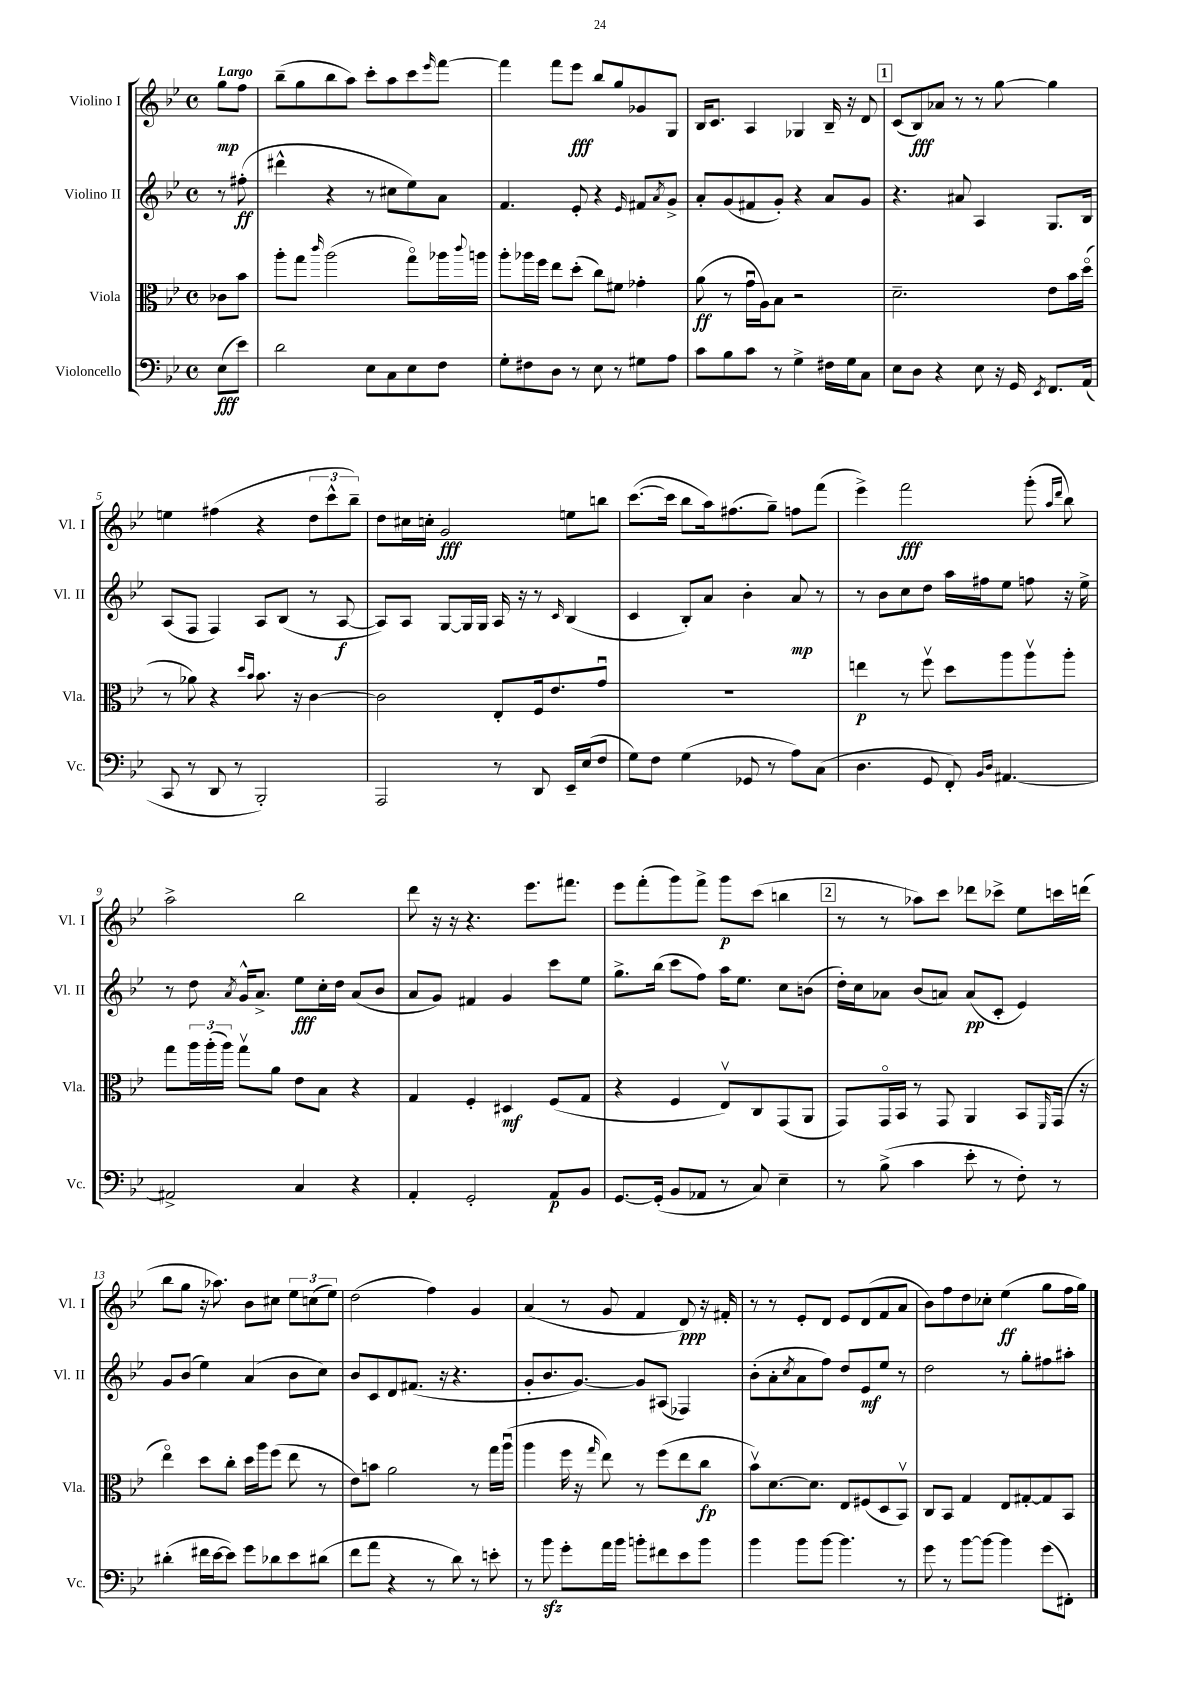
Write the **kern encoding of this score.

**kern	**dynam	**kern	**dynam	**kern	**dynam	**kern	**dynam
*part4	*part4	*part3	*part3	*part2	*part2	*part1	*part1
*staff4	*staff4	*staff3	*staff3	*staff2	*staff2	*staff1	*staff1
*I"Violoncello	*	*I"Viola	*	*I"Violino II	*	*I"Violino I	*
*I'Vc.	*	*I'Vla.	*	*I'Vl. II	*	*I'Vl. I	*
*clefF4	*	*clefC3	*	*clefG2	*	*clefG2	*
*k[b-e-]	*	*k[b-e-]	*	*k[b-e-]	*	*k[b-e-]	*
*M4/4	*	*M4/4	*	*M4/4	*	*M4/4	*
*met(c)	*	*met(c)	*	*met(c)	*	*met(c)	*
=	=	=	=	=	=	=	=
!	!	!	!	!	!	!LO:TX:a:B:t=Largo	!
(8E-\L	fff	8c-X\L	.	8r	.	8gg\L	mp
8e-\J)	.	8b-\J	.	(8ff#X'\	ff	8ff\J	.
=1	=1	=1	=1	=1	=1	=1	=1
2d\	.	8aa'\L	.	4ddd#X^^\	.	(8bb-~\L	.
.	.	8gg\J	.	.	.	8gg\	.
.	.	16qqccc/	.	.	.	.	.
.	.	(2aa\	.	4r	.	8bb-\	.
.	.	.	.	.	.	8aa\J)	.
8E-\L	.	.	.	8r	.	8ccc'\L	.
8C\	.	.	.	8cc#X\L	.	8aa\	.
8E-\	.	8gg\L)	.	8ee-\)	.	8ccc\	.
.	.	.	.	.	.	16qqeee-/	.
8F\J	.	16aa-X\L	.	8a\J	.	[8fff\J	.
.	.	8qqccc/	.	.	.	.	.
.	.	16aan\JJ	.	.	.	.	.
=2	=2	=2	=2	=2	=2	=2	=2
8G'\L	.	8aa'\L	.	4.f/	.	4fff\]	.
8F#X\	.	16aa-X\L	.	.	.	.	.
.	.	16ff\JJ	.	.	.	.	.
8D\J	.	8ee-\L	.	.	.	8fff\L	.
8r	.	(8dd'\J	.	8e-'/	.	8eee-\J	fff
8E-\	.	8cc\L)	.	4r	.	8bb-/L	.
8r	.	8f#X\J	.	.	.	8gg/	.
.	.	.	.	16qqe-/	.	.	.
8G#X\L	.	4g-X'\	.	8f#X/L	.	8g-X/	.
.	.	.	.	8qa/	.	.	.
8A\J	.	.	.	8g^/J	.	8G/J	.
=3	=3	=3	=3	=3	=3	=3	=3
8c\L	.	(8a\	ff	8a'/L	.	16B-/KL	.
.	.	.	.	.	.	8.c/J	.
8B-\	.	8r	.	(8g/	.	.	.
8c\J	.	16gu\LL	.	8f#X/	.	4A/	.
.	.	16A\J)	.	.	.	.	.
8r	.	8B-\J	.	8g'/J)	.	.	.
4G^\	.	2r	.	4r	.	4G-X/	.
16F#X\LL	.	.	.	8a/L	.	16B-~/	.
16G\J	.	.	.	.	.	16r	.
8C\J	.	.	.	8g/J	.	8d/	.
!!LO:REH:place=s1:t=1
=4	=4	=4	=4	=4	=4	=4	=4
8E-\L	.	2.d~\	.	4.r	.	(8c/L	.
8D\J	.	.	.	.	.	8B-/)	fff
4r	.	.	.	.	.	8a-X/J	.
.	.	.	.	8a#X/	.	8r	.
8E-\	.	.	.	4A/	.	8r	.
16r	.	.	.	.	.	[8gg\	.
16GG/	.	.	.	.	.	.	.
8qEE-/	.	.	.	.	.	.	.
8.FF/L	.	8e-\L	.	8.G/L	.	4gg\]	.
.	.	16b-\L	.	.	.	.	.
(16AA/Jk	.	(16dd\JJ	.	16B-/Jk	.	.	.
!!LO:LB:g=z
=5	=5	=5	=5	=5	=5	=5	=5
8CC/	.	8r	.	(8A/L	.	4een\	.
8r	.	8a-X\)	.	8F/J	.	.	.
8DD/	.	4r	.	4F/)	.	(4ff#X\	.
8r	.	.	.	.	.	.	.
.	.	16qqdd/LL	.	.	.	.	.
.	.	16qqb-/JJ	.	.	.	.	.
2BBB-'/)	.	8.b-\	.	8A/L	.	4r	.
.	.	.	.	(8B-/J	.	.	.
.	.	16r	.	.	.	.	.
.	.	[4c\	.	8r	.	12dd\L	.
.	.	.	.	.	.	12ccc^^\	.
.	.	.	.	[8A/	f	.	.
.	.	.	.	.	.	12bb-~\J)	.
=6	=6	=6	=6	=6	=6	=6	=6
2AAA/	.	2c\]	.	8A/L])	.	8dd\L	.
.	.	.	.	8A/J	.	16cc#X\L	.
.	.	.	.	.	.	16ccn'\JJ	.
.	.	.	.	[8G/L	.	2g/	fff
.	.	.	.	16G/L]	.	.	.
.	.	.	.	16G/JJ	.	.	.
8r	.	8E-'/L	.	16A/	.	.	.
.	.	.	.	16r	.	.	.
8DD/	.	16F/k	.	8r	.	.	.
.	.	8.e-/	.	.	.	.	.
.	.	.	.	16qqc/	.	.	.
16EE-~/LL	.	.	.	(4B-/	.	8een\L	.
(16E-/J	.	.	.	.	.	.	.
8F/J	.	8gu/J	.	.	.	8bbn\J	.
=7	=7	=7	=7	=7	=7	=7	=7
8G\L)	.	1r	.	4c/	.	([8.ccc\L	.
8F\J	.	.	.	.	.	.	.
.	.	.	.	.	.	16ccc\Jk]	.
(4G\	.	.	.	8B-'/L)	.	8bb-\L	.
.	.	.	.	8a/J	.	16aa\k)	.
.	.	.	.	.	.	(8.ff#X\	.
8GG-X/	.	.	.	4b-'\	.	.	.
8r	.	.	.	.	.	8gg~\J)	.
8A\L)	.	.	.	8a/	mp	8ffn\L	.
(8C\J	.	.	.	8r	.	(8fff\J	.
=8	=8	=8	=8	=8	=8	=8	=8
4.D\	.	4een\	p	8r	.	4eee-^\)	.
.	.	.	.	8b-\L	.	.	.
.	.	8r	.	8cc\	.	2fff\	fff
8GG/	.	8ffv\	.	8dd\J	.	.	.
8FF'/)	.	8dd\L	.	16aa\LL	.	.	.
.	.	.	.	16ff#X\J	.	.	.
16qqBB-/LL	.	.	.	.	.	.	.
16qqD/JJ	.	.	.	.	.	.	.
[4.AA#X/	.	8aa\	.	8ee-\J	.	.	.
.	.	8aav\	.	8ffn\	.	(8ggg'\	.
.	.	.	.	.	.	16qqaa/LL	.
.	.	.	.	.	.	16qqddd/JJ	.
.	.	8aa'\J	.	16r	.	8bb-\)	.
.	.	.	.	16ee-^\	.	.	.
!!LO:LB:g=z
=9	=9	=9	=9	=9	=9	=9	=9
2AA#X^/]	.	8gg\L	.	8r	.	2aa^\	.
.	.	24aa\L	.	8dd\	.	.	.
.	.	(24aa'\	.	.	.	.	.
.	.	24aa\JJ)	.	.	.	.	.
.	.	.	.	8qa/	.	.	.
.	.	8ggv\L	.	16g^^/KL	.	.	.
.	.	.	.	8.a^/J	.	.	.
.	.	8a\J	.	.	.	.	.
4C/	.	8e-\L	.	8ee-\L	fff	2bb-\	.
.	.	8B-\J	.	16cc'\L	.	.	.
.	.	.	.	16dd\JJ	.	.	.
4r	.	4r	.	(8a/L	.	.	.
.	.	.	.	8b-/J	.	.	.
=10	=10	=10	=10	=10	=10	=10	=10
4AA'/	.	4G/	.	8a/L	.	8ddd\	.
.	.	.	.	8g/J)	.	16r	.
.	.	.	.	.	.	16r	.
2GG'/	.	4F'/	.	4f#X/	.	4.r	.
.	.	4D#X/	mf	4g/	.	.	.
.	.	.	.	.	.	8.eee-\L	.
8AA/L	p	(8F/L	.	8ccc\L	.	.	.
.	.	.	.	.	.	8.fff#X\J	.
8BB-/J	.	8G/J	.	8ee-\J	.	.	.
=11	=11	=11	=11	=11	=11	=11	=11
[8.GG/L	.	4r	.	8.gg^\L	.	8eee-\L	.
.	.	.	.	.	.	(8fff'\	.
(16GG'/Jk]	.	.	.	(16bb-\Jk	.	.	.
8BB-/L	.	4F/	.	8ccc\L	.	8ggg\)	.
8AA-X/J	.	.	.	8ff\J)	.	8fff^\J	.
8r	.	8E-v/L)	.	16aa\KL	.	8ggg\L	p
.	.	.	.	8.ee-\J	.	.	.
8C/)	.	8C/	.	.	.	(8ccc\J	.
4E-~\	.	(8GG/	.	8cc\L	.	4bbn\	.
.	.	8AA/J	.	(8bn\J	.	.	.
!!LO:REH:place=s1:t=2
=12	=12	=12	=12	=12	=12	=12	=12
8r	.	8GG/L)	.	16dd'\LL)	.	8r	.
.	.	.	.	16cc\J	.	.	.
(8B-^\	.	16GG/L	.	8a-X\J	.	8r	.
.	.	16BB-/JJ	.	.	.	.	.
4c\	.	8r	.	(8b-/L	.	8aa-X\L)	.
.	.	8GG/	.	8an/J)	.	8ccc\J	.
8e-'\	.	4AA/	.	(8a/L	pp	8ddd-X\L	.
8r	.	.	.	8c'/J	.	8ccc-X^\J	.
8F'\)	.	8BB-/L	.	4e-/)	.	8ee-\L	.
.	.	16qqFF/	.	.	.	.	.
8r	.	(16GG/Jk	.	.	.	16cccn\L	.
.	.	16r	.	.	.	(16dddn\JJ	.
!!LO:LB:g=z
=13	=13	=13	=13	=13	=13	=13	=13
(4d#X'\	.	4ee-\)	.	8g/L	.	8bb-\L	.
.	.	.	.	(8b-/J	.	8gg\J	.
16f#X\LL	.	8dd\L	.	4ee-\)	.	16r	.
[16e-\J	.	.	.	.	.	8.aa-X\)	.
8e-\J])	.	8cc'\J	.	.	.	.	.
8g\L	.	16dd\LL	.	(4a/	.	8b-\L	.
.	.	16aa\J	.	.	.	.	.
8d-X\	.	(8ff\J	.	.	.	8cc#X\J	.
8e-\	.	8ee-\	.	8b-\L	.	12ee-\L	.
.	.	.	.	.	.	(12ccn\	.
(8d#X\J	.	8r	.	8cc\J)	.	.	.
.	.	.	.	.	.	12ee-\J)	.
=14	=14	=14	=14	=14	=14	=14	=14
8f\L	.	8e-\L)	.	8b-/L	.	(2dd\	.
8a\J	.	8bn\J	.	8c/	.	.	.
4r	.	2a\	.	8d/	.	.	.
.	.	.	.	(8.f#X/J	.	.	.
8r	.	.	.	.	.	4ff\)	.
.	.	.	.	16r	.	.	.
8d\)	.	.	.	4.r	.	.	.
8r	.	8r	.	.	.	4g/	.
8en'\	.	16gg\LL	.	.	.	.	.
.	.	(16aau\JJ	.	.	.	.	.
=15	=15	=15	=15	=15	=15	=15	=15
8r	.	4aa\	.	8g'/L	.	(4a/	.
8b-zz\	.	.	.	8.b-/	.	.	.
8g'\L	.	16ff\	.	.	.	8r	.
.	.	16r	.	[8.g/J)	.	.	.
.	.	16qqgg/	.	.	.	.	.
16a\L	.	8ee-\)	.	.	.	8g/	.
16b-\JJ	.	.	.	.	.	.	.
8bn'\L	.	8r	.	8g/L]	.	4f/	.
8f#X\	.	(8ff\L	.	(8A#X/J	.	.	.
8e-\	.	8ee-\	.	4F-X/)	.	8d/)	ppp
8b\J	.	8cc\J	fp	.	.	16r	.
.	.	.	.	.	.	16f#X'/	.
=16	=16	=16	=16	=16	=16	=16	=16
4b-\	.	8b-v\L)	.	(8b-'\L	.	8r	.
.	.	[8.d\	.	8a'\	.	8r	.
.	.	.	.	8qcc/	.	.	.
8b-\L	.	.	.	8a\	.	8e-'/L	.
.	.	8.d\J]	.	.	.	.	.
[8b-\J	.	.	.	8ff\J)	.	8d/J	.
4.b-\]	.	8E-/L	.	8dd/L	.	8e-/L	.
.	.	(8F#X/	.	8e-/	mf	(8d/	.
.	.	8D/	.	8ee-/J	.	8f/	.
8r	.	8BB-v/J)	.	8r	.	8a/J	.
=17	=17	=17	=17	=17	=17	=17	=17
8g\	.	8C/L	.	2dd\	.	8b-\L)	.
8r	.	8BB-/J	.	.	.	8ff\	.
[8b-\L	.	4G/	.	.	.	8dd\	.
8b-\J_	.	.	.	.	.	8cc-X'\J	.
4b-\]	.	8E-/L	.	8r	.	(4ee-\	ff
.	.	[8G#X'/	.	8gg'\L	.	.	.
(8g\L	.	8G#/]	.	8ff#X\	.	8gg\L	.
8FF#X'\J)	.	8BB-/J	.	8aa#X'\J	.	16ff\L	.
.	.	.	.	.	.	16gg\JJ)	.
==	==	==	==	==	==	==	==
*-	*-	*-	*-	*-	*-	*-	*-
